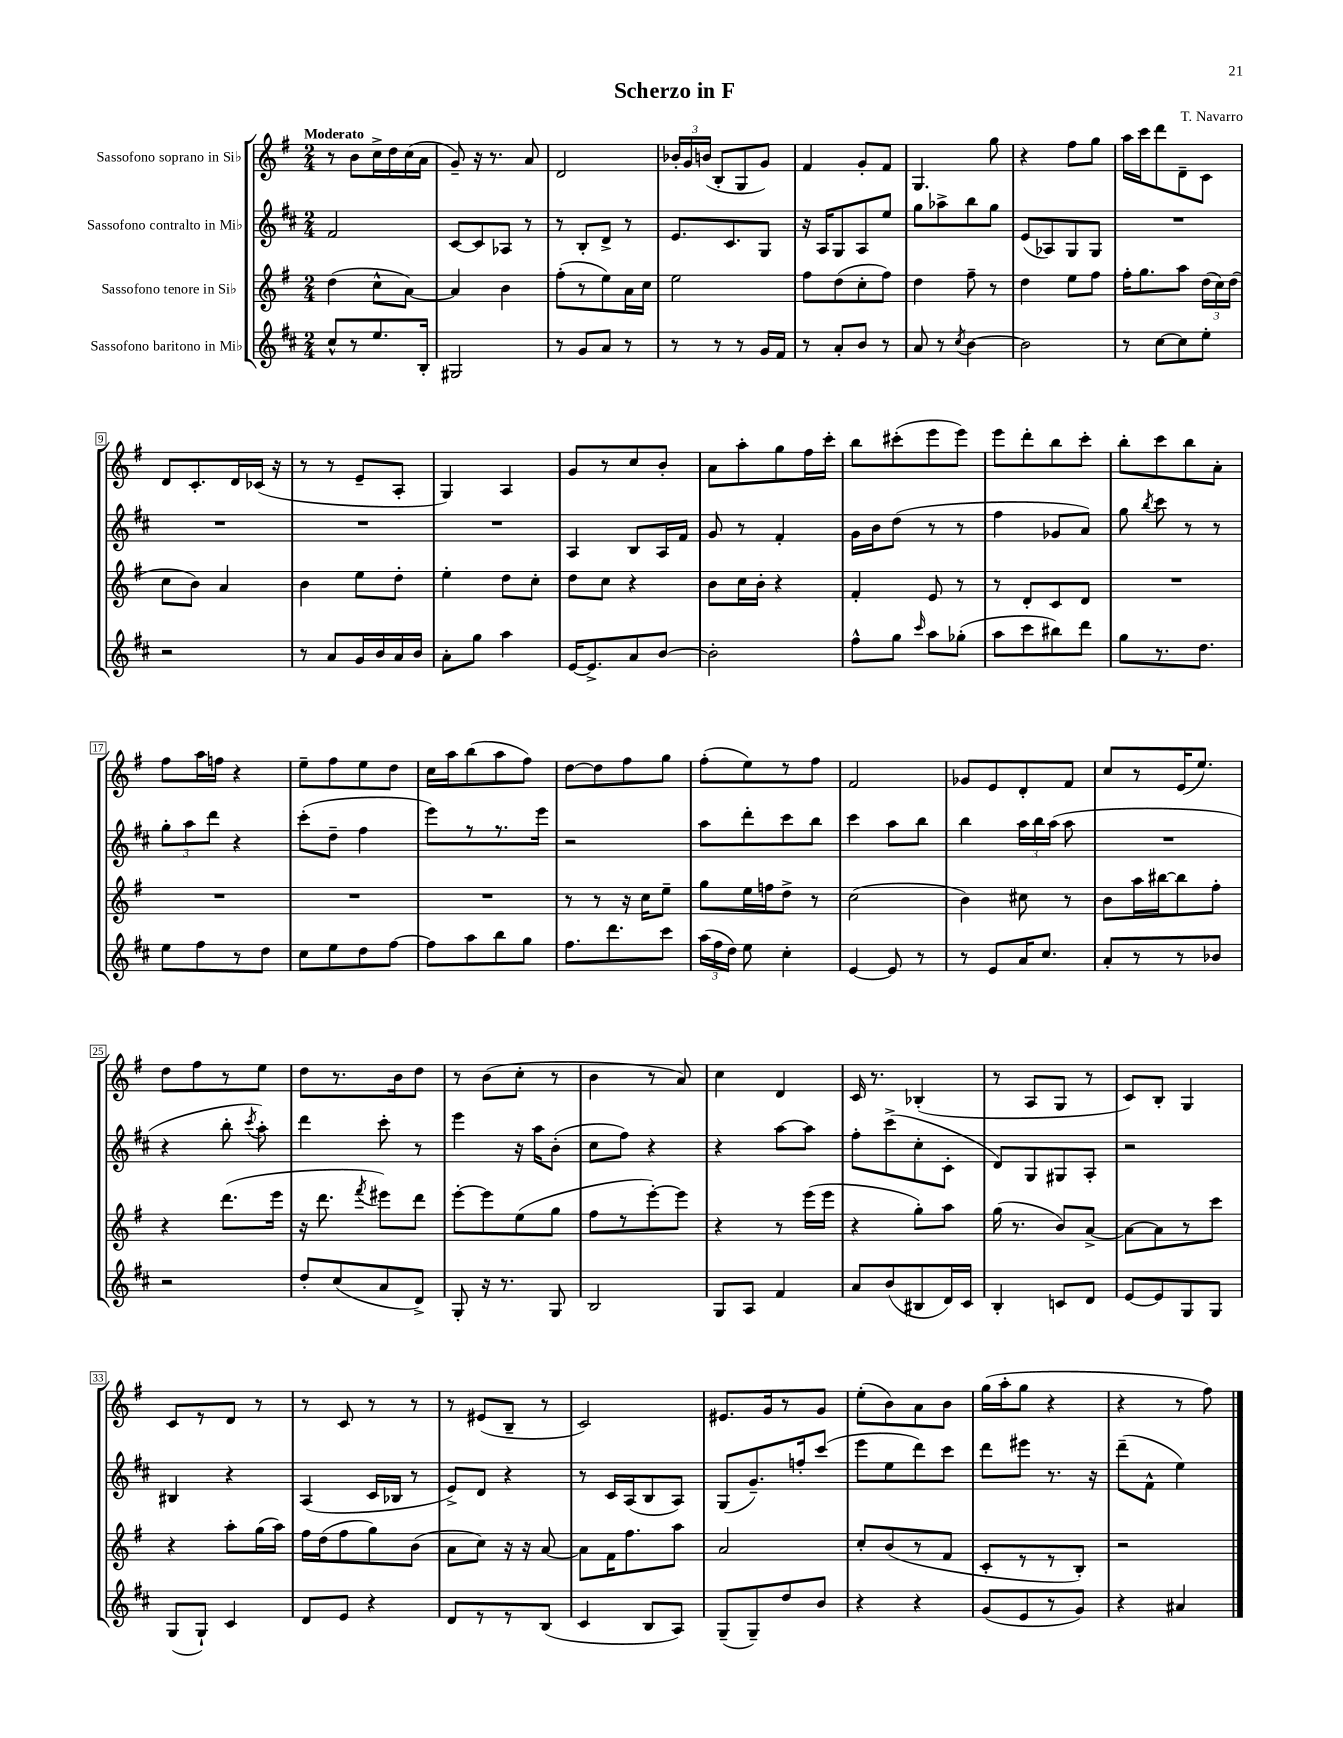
\header { title = "Scherzo in F" composer = "T. Navarro" }
<<
\new StaffGroup <<
\new Staff = "s0" \with { instrumentName = "Sassofono soprano in Sib" } {
    \clef treble \key g \major \numericTimeSignature \time 2/4 \tempo "Moderato"
    \autoBeamOff r8 b'8[ c''16-> d''16 c''16( a'16] |
    g'8--) r16 r8. a'8 |
    d'2 |
    \tuplet 3/2 { bes'16[-. g'16 b'16]( } b8[-. g8 g'8]) |
    fis'4 g'8[-. fis'8] |
    g4. g''8 |
    r4 fis''8[ g''8] |
    a''16[ c'''16 d'''8 d'8-- c'8] |
    d'8[ c'8.-. d'16 ces'16]( r16 |
    r8 r8 e'8[-- a8]-. |
    g4) a4 |
    g'8[ r8 c''8 b'8]-. |
    a'8[ a''8-. g''8 fis''16 c'''16]-. |
    b''8[ cis'''8-.( e'''8 e'''8]) |
    e'''8[ d'''8-. b''8 c'''8]-. |
    b''8[-. c'''8 b''8 a'8]-. |
    fis''8[ a''16 f''16] r4 |
    e''8[-- fis''8 e''8 d''8] |
    c''16[ a''16 b''8( a''8 fis''8]) |
    d''8[~ d''8 fis''8 g''8] |
    fis''8[-.( e''8) r8 fis''8] |
    fis'2 |
    ges'8[ e'8 d'8-. fis'8] |
    c''8[ r8 e'16( e''8.]) |
    d''8[ fis''8 r8 e''8] |
    d''8[ r8. b'16 d''8] |
    r8 b'8[( c''8]-. r8 |
    b'4 r8 a'8) |
    c''4 d'4 |
    c'16 r8. bes4-.( |
    r8 a8[ g8] r8 |
    c'8[) b8]-. g4 |
    c'8[ r8 d'8] r8 |
    r8 c'8 r8 r8 |
    r8 eis'8[( b8]-- r8 |
    c'2) |
    eis'8.[ g'16 r8 g'8] |
    e''8[-.( b'8) a'8 b'8] |
    g''16[( a''16-. g''8] r4 |
    r4 r8 fis''8) \bar "|." |
}
\new Staff = "s1" \with { instrumentName = "Sassofono contralto in Mib" } {
    \clef treble \key d \major \numericTimeSignature \time 2/4
    \autoBeamOff fis'2 |
    cis'8[~ cis'8 aes8] r8 |
    r8 b8[-. d'8]-> r8 |
    e'8.[ cis'8. g8] |
    r16 a16[ g8 a8 e''8] |
    g''8[ aes''8-> b''8 g''8] |
    e'8[( aes8) g8 g8] |
    R2 |
    R2 |
    R2 |
    R2 |
    a4 b8[ a16 fis'16] |
    g'8 r8 fis'4-. |
    g'16[ b'16 d''8]( r8 r8 |
    fis''4 ges'8[ a'8]) |
    g''8 \acciaccatura { b''8 } cis'''8 r8 r8 |
    \tuplet 3/2 { g''8[-. a''8 d'''8] } r4 |
    cis'''8[-.( d''8]-- fis''4 |
    e'''8[) r8 r8. e'''16] |
    r2 |
    a''8[ d'''8-. cis'''8 b''8] |
    cis'''4 a''8[ b''8] |
    b''4 \tuplet 3/2 { a''16[ b''16 a''16]( } a''8 |
    R2 |
    r4 b''8-. \acciaccatura { cis'''8 } a''8-.) |
    d'''4 cis'''8-. r8 |
    e'''4 r16 a''16[ b'8]-.( |
    cis''8[ fis''8]) r4 |
    r4 a''8[~ a''8] |
    fis''8[-. cis'''8->( cis''8-. cis'8]-. |
    d'8[) g8 gis8 a8]-. |
    r2 |
    bis4 r4 |
    a4( cis'16[ bes16] r8 |
    e'8[->) d'8] r4 |
    r8 cis'16[ a16( b8 a8]) |
    g8[( g'8.--) f''16-. cis'''8]( |
    e'''8[ e''8 d'''8) cis'''8] |
    d'''8[ eis'''8] r8. r16 |
    d'''8[--( fis'8]-^ e''4) \bar "|." |
}
\new Staff = "s2" \with { instrumentName = "Sassofono tenore in Sib" } {
    \clef treble \key g \major \numericTimeSignature \time 2/4
    \autoBeamOff d''4( c''8[-^ a'8]~) |
    a'4 b'4 |
    fis''8[-.( r8 e''8) a'16 c''16] |
    e''2 |
    fis''8[ d''8( c''8-. fis''8]) |
    d''4 fis''8-- r8 |
    d''4 e''8[ fis''8] |
    fis''16[-. g''8. a''8] \tuplet 3/2 { d''16[( c''16) d''16]( } |
    c''8[ b'8]) a'4 |
    b'4 e''8[ d''8]-. |
    e''4-. d''8[ c''8]-. |
    d''8[ c''8] r4 |
    b'8[ c''16 b'16]-. r4 |
    fis'4-. e'8 r8 |
    r8 d'8[-. c'8 d'8] |
    R2 |
    R2 |
    R2 |
    R2 |
    r8 r8 r16 c''16[ e''8]-- |
    g''8[ e''16 f''16 d''8]-> r8 |
    c''2( |
    b'4) cis''8 r8 |
    b'8[ a''16 bis''16~ bis''8 fis''8]-. |
    r4 d'''8.[( e'''16] |
    r16 d'''8. \acciaccatura { fis'''8 } eis'''8[) d'''8] |
    e'''8[~-. e'''8 e''8( g''8] |
    fis''8[ r8 e'''8~-.) e'''8] |
    r4 r8 e'''16[( e'''16] |
    r4 g''8[-.) a''8] |
    g''16( r8. b'8[) a'8]~-> |
    a'8[~ a'8 r8 c'''8] |
    r4 a''8[-. g''16( a''16]) |
    fis''16[ d''16( fis''8 g''8) b'8]( |
    a'8[ c''8]) r16 r16 a'8~ |
    a'8[ fis'16 fis''8. a''8] |
    a'2 |
    c''8[-. b'8( r8 fis'8] |
    c'8[-. r8 r8 b8]-.) |
    r2 \bar "|." |
}
\new Staff = "s3" \with { instrumentName = "Sassofono baritono in Mib" } {
    \clef treble \key d \major \numericTimeSignature \time 2/4
    \autoBeamOff cis''8[-^ r8 e''8. b16]-. |
    gis2 |
    r8 g'8[ a'8] r8 |
    r8 r8 r8 g'16[ fis'16] |
    r8 a'8[-. b'8] r8 |
    a'8 r8 \acciaccatura { cis''8 } b'4~ |
    b'2 |
    r8 cis''8[~ cis''8 e''8]-. |
    r2 |
    r8 a'8[ g'16 b'16 a'16 b'16] |
    a'8[-. g''8] a''4 |
    e'16[~ e'8.-> a'8 b'8]~ |
    b'2-. |
    fis''8[-^ g''8] \grace { cis'''16 } a''8[ ges''8]-.( |
    a''8[ cis'''8 bis''8) d'''8] |
    g''8[ r8. d''8.] |
    e''8[ fis''8 r8 d''8] |
    cis''8[ e''8 d''8 fis''8]~ |
    fis''8[ a''8 b''8 g''8] |
    fis''8.[ d'''8. cis'''8] |
    \tuplet 3/2 { a''16[( fis''16 d''16]) } e''8 cis''4-. |
    e'4~ e'8 r8 |
    r8 e'8[ a'16 cis''8.] |
    a'8[-. r8 r8 bes'8] |
    r2 |
    d''8[-. cis''8( a'8 d'8]->) |
    g8-. r16 r8. g8 |
    b2 |
    g8[ a8] fis'4 |
    a'8[ b'8( bis8 d'16) cis'16] |
    b4-. c'8[ d'8] |
    e'8[~ e'8 g8 g8] |
    g8[( g8]-!) cis'4 |
    d'8[ e'8] r4 |
    d'8[ r8 r8 b8]( |
    cis'4 b8[ a8]) |
    g8[--( g8--) d''8 b'8] |
    r4 r4 |
    g'8[( e'8 r8 g'8]) |
    r4 ais'4 \bar "|." |
}
>>
>>
\layout { \context { \Score \override BarNumber.stencil = #(make-stencil-boxer 0.1 0.3 ly:text-interface::print) } }
